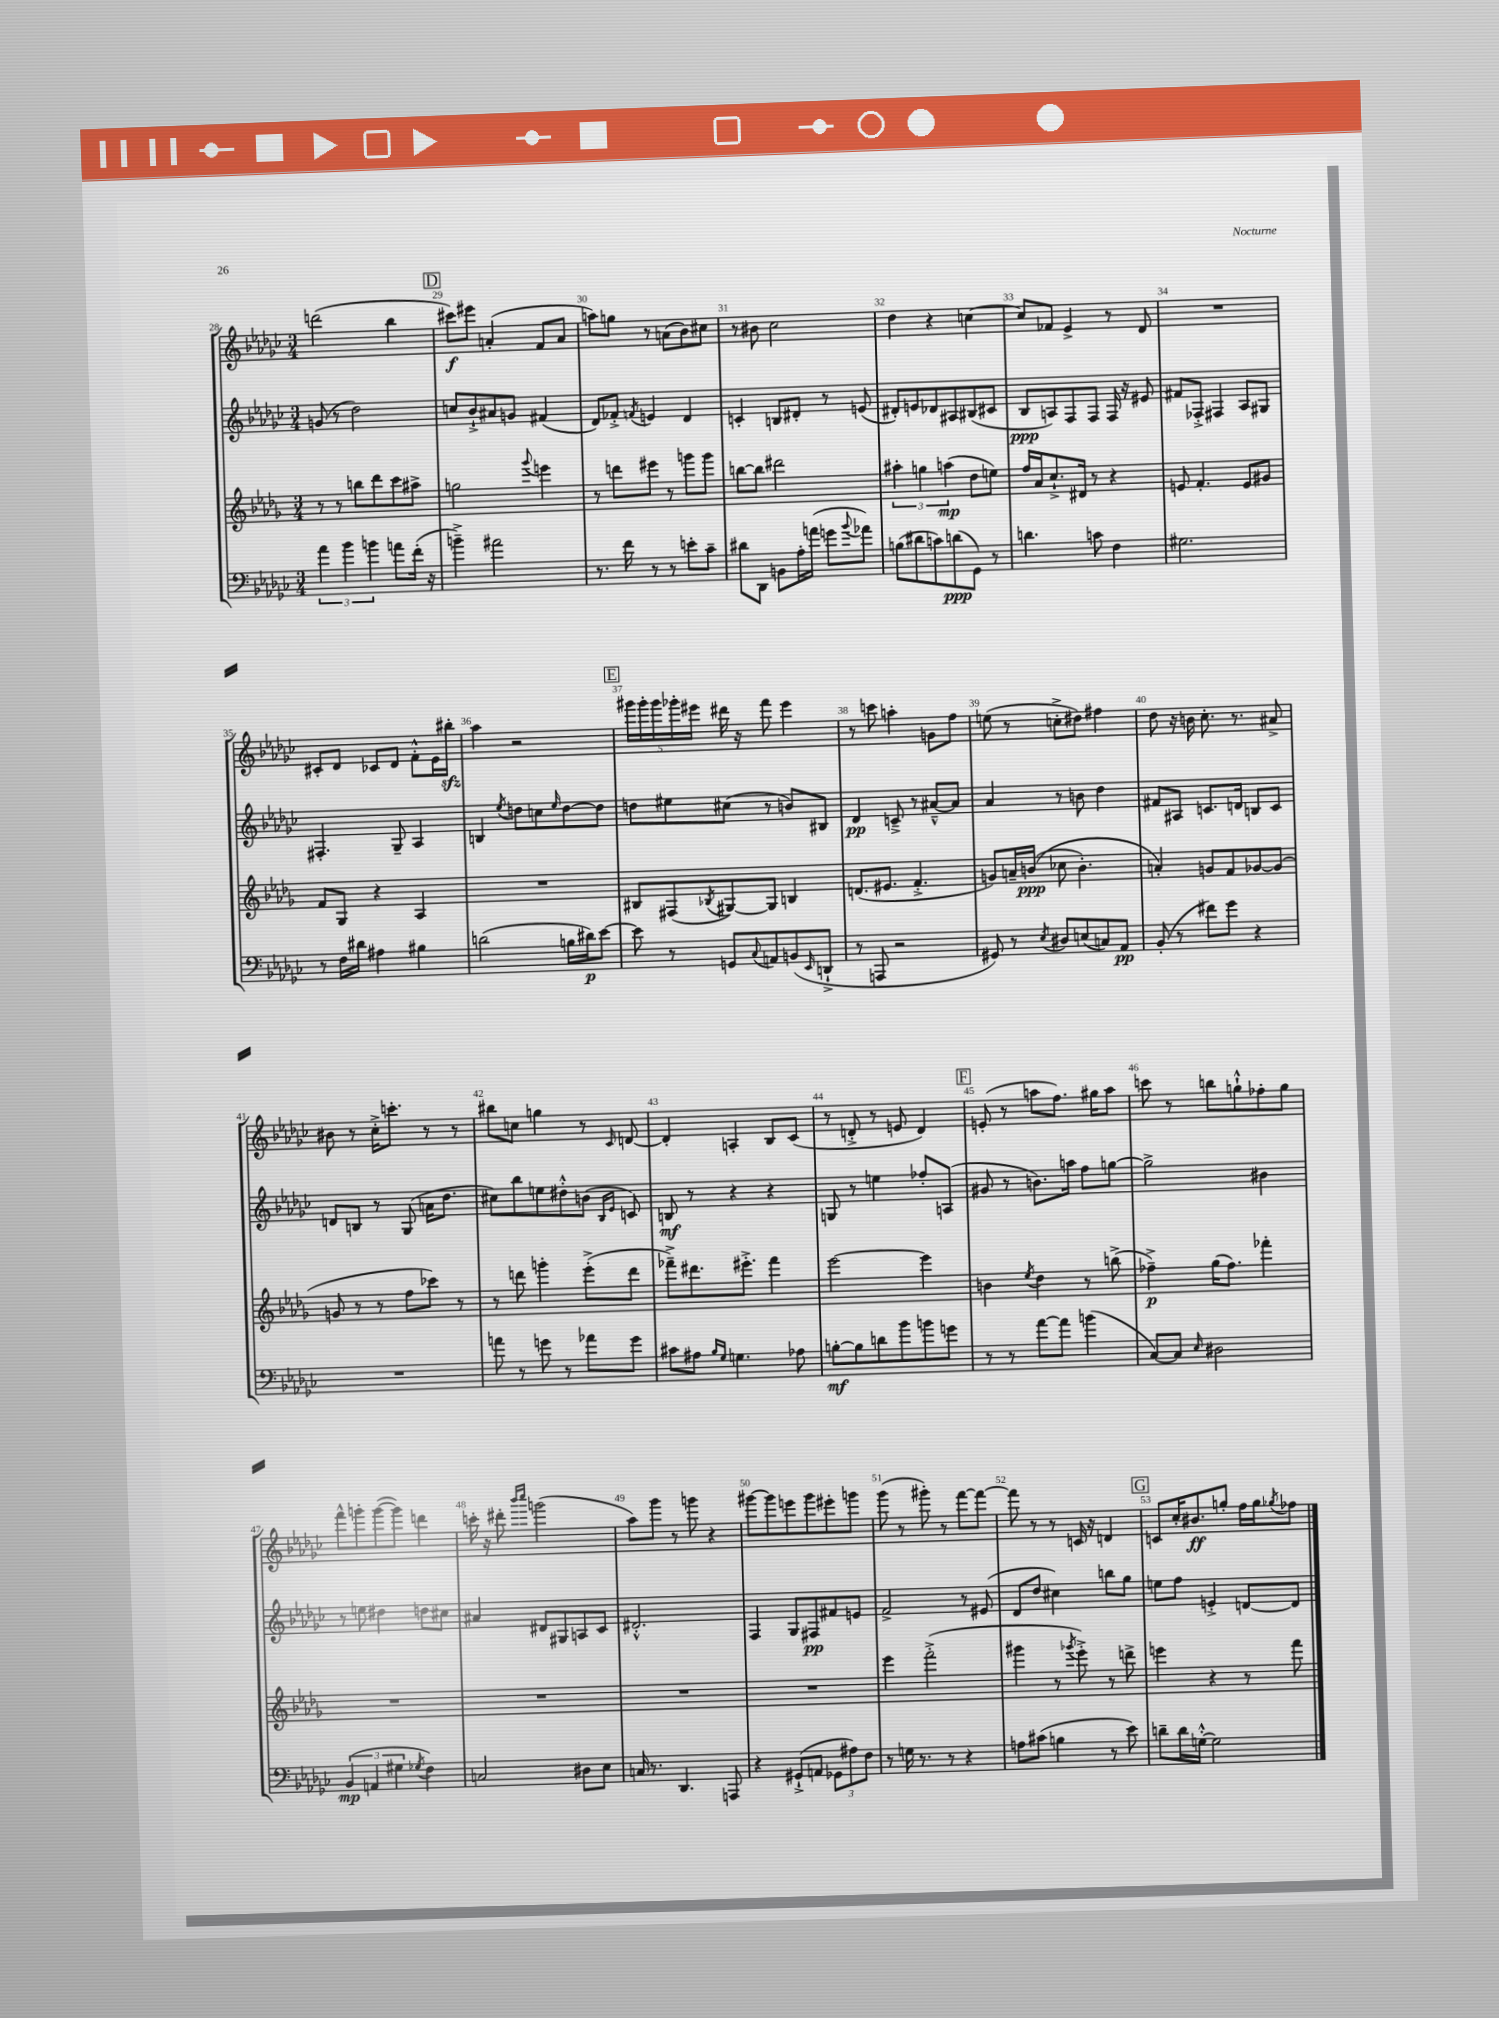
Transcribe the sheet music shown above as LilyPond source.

<<
\new StaffGroup <<
\new Staff = "s0" {
    \clef treble \key ges \major \numericTimeSignature \time 3/4
    d'''2( bes''4 |
    \mark \markup { \box "D" } cis'''8\f) eis'''8 a'4-.( f'8 a'8 |
    a''8) g''8 r8 a'8( bes'8) cis''8 |
    r8 bis'8 ces''2 |
    des''4 r4 c''4~ |
    c''8 fes'8 ees'4-> r8 des'8 |
    R2. |
    cis'8-. des'8 ces'8 des'8 f'8-.-^ ees'16 bis''16-.\sfz |
    aes''4 r2 |
    \mark \markup { \box "E" } \tuplet 5/4 { gis'''16 gis'''16-. gis'''16 ges'''16-. eis'''16 } dis'''16 r16 f'''8 eis'''4 |
    r8 c'''8 a''4-. g'8 f''8 |
    e''8( r8 c''8-.-> dis''8) fis''4 |
    des''8 r16 b'16 ces''8.-. r8. ais'8-> |
    bis'8 r8 ces''16-.-> c'''8.-. r8 r8 |
    bis''8 c''8 g''4 r8 \grace { ces'16 } d'8~ |
    d'4-. a4-. bes8 ces'8( |
    r8 d'8-.-> r8 e'8 d'4) |
    \mark \markup { \box "F" } e'8-.( r8 a''8 f''8.) gis''16 a''8 |
    c'''8 r8 b''8 g''8-!-^ fes''8-. g''8 |
    f'''8-^ g'''8-. g'''8~( g'''8) d'''4 |
    c'''16-. r16 dis'''8-. \grace { bes'''16 ces''''16 } g'''2( |
    aes''8) ges'''8 r8 g'''8 r4 |
    gis'''8~ gis'''8 e'''8 gis'''8 eis'''8-. g'''8 |
    ges'''8( r8 gis'''8-.) r8 f'''8~ f'''8~ |
    f'''8 r8 r8 c'16 r16 d'4 |
    \mark \markup { \box "G" } c'8 ces''16-. bis'8.\ff g''8-. f''16 g''16 \acciaccatura { ges''8 } fes''8 \bar "|." |
}
\new Staff = "s1" {
    \clef treble \key ges \major \numericTimeSignature \time 3/4
    g'8( r8 des''2) |
    \mark \markup { \box "D" } c''8 bes'8-!-> ais'8 g'8 fis'4( |
    des'8) fes'8-.-> \acciaccatura { f'8 } e'4 des'4 |
    c'4-. b8 dis'8-. r8 e'8( |
    dis'8-.) e'8 des'8 ais8 bis8( cis'8 |
    bes8\ppp a8) f8 f8 f16 r16 eis'8 |
    fis'8 fes8-.-> fis4 aes8 gis8 |
    fis4.-. ges8-- aes4 |
    b4 \acciaccatura { ees''8 } d''8 c''8 \grace { ees''16 } d''8~ d''8 |
    \mark \markup { \box "E" } d''8 eis''8 cis''8( r8 b'8) bis8 |
    des'4\pp c'8---> r8 ais'8~---^ ais'8 |
    aes'4 r8 b'8 des''4 |
    fis'8 ais8 c'8. d'16 b8 c'8 |
    d'8 b8 r8 ges8( a'16 des''8. |
    cis''8) bes''8 e''8 dis''8-.-^ b'8( \grace { bes16 ees'16 } c'8) |
    b8\mf r8 r4 r4 |
    g8 r8 e''4 fes''8-. a8( |
    \mark \markup { \box "F" } gis'8 r8 b'8.) a''16 f''8 g''8~ |
    g''2-> bis'4 |
    r8 e''8 dis''4 d''8 cis''8 |
    ais'4 dis'8 gis8 a8 ces'8 |
    dis'2.-.-^ |
    f4 ges8 fis8\pp fis'8 e'8 |
    f'2-> r8 eis'8( |
    des'8 des''8 cis''4) b''8 ges''8 |
    \mark \markup { \box "G" } e''8 f''8 e'4-.-> d'8~ d'8 \bar "|." |
}
\new Staff = "s2" {
    \clef treble \key des \major \numericTimeSignature \time 3/4
    r8 r8 b''8 des'''8 c'''8 ais''8-> |
    \mark \markup { \box "D" } g''2 \appoggiatura { ges'''8 } e'''4 |
    r8 d'''8 eis'''8 r8 g'''8 g'''8 |
    b''8~ b''8 dis'''2 |
    \tuplet 3/2 { ais''4-. g''4 a''4\mp( } des''8 e''8) |
    f''16 aes'16 c''8.-!-> dis'16 r8 r4 |
    e'8 f'4.-. e'8 gis'8 |
    f'8 ges8 r4 aes4 |
    R2. |
    \mark \markup { \box "E" } bis8 fis8( \acciaccatura { bes8 } gis8~) gis8 b4 |
    d'8.( eis'8. f'4.-.-> |
    g'8) a'16-- b'16\ppp(\( ces''8 b'4.-.) |
    a'4-.\) g'8 f'8 ges'8~ ges'8( |
    g'8 r8 r8 f''8 ces'''8) r8 |
    r8 d'''8 g'''4-. ees'''8-.->( d'''8 |
    fes'''8--->) dis'''8. eis'''8.-.-> fes'''4 |
    ees'''2~ ees'''4 |
    \mark \markup { \box "F" } b'4 \acciaccatura { ees''8 } des''4 r8 b''8->( |
    fes''4--->\p) ges''16( fes''8.) fes'''4-. |
    R2. |
    R2. |
    R2. |
    R2. |
    ees'''4 f'''2-.->( |
    gis'''4 r8 \acciaccatura { ges'''8 } ees'''8-.->) r8 d'''8-> |
    \mark \markup { \box "G" } e'''4 r4 r8 f'''8 \bar "|." |
}
\new Staff = "s3" {
    \clef bass \key ges \major \numericTimeSignature \time 3/4
    \tuplet 3/2 { aes'4 bes'4 b'4 } a'8 f'16-.( r16 |
    \mark \markup { \box "D" } b'4--->) ais'2 |
    r8. f'16 r8 r8 e'8-. ces'8-- |
    dis'8 des,8 b,8 aes16-. a'16( g'8 \appoggiatura { bes'8 } aes'8) |
    b8( dis'8 c'8) d'8\ppp( ges,8) r8 |
    d'4. c'8 f4 |
    gis2. |
    r8 f16 dis'16 ais4 bis4 |
    d'2( b16 dis'16\p) ees'8~ |
    \mark \markup { \box "E" } ees'8 r8 g,8 \appoggiatura { ces8 } a,8 b,8( \grace { ees,16 } d,8-!-> |
    r8 a,,8 r2 |
    gis,8) r8 \acciaccatura { ees8 } dis8 e8( c8) aes,8\pp |
    bes,8-.( r8 fis'8) ges'8 r4 |
    R2. |
    a'8 r8 g'8 r8 aes'8 g'8 |
    cis'8 ais8 \grace { bes16 ges16 } g4. aes8 |
    b8~-.\mf b8 d'8 bes'8 b'8 g'8 |
    \mark \markup { \box "F" } r8 r8 aes'8~ aes'8 b'4( |
    ces8~) ces8 \grace { ees16 } dis2 |
    \tuplet 3/2 { bes,4\mp( a,4 gis4 } \acciaccatura { ges8 } f4) |
    c2 dis8 ees8 |
    c16 r8. des,4. a,,8 |
    r4 gis,8-!->( a,8 \tuplet 3/2 { ges,8 ais8) f8 } |
    r8 g16 r8. r8 r4 |
    a8 cis'8( b4 r8 ees'8) |
    \mark \markup { \box "G" } d'8-- d'16 g16~-.-^ g2 \bar "|." |
}
>>
>>
\layout { \context { \Score currentBarNumber = #28 \override BarNumber.break-visibility = ##(#f #t #t) barNumberVisibility = #all-bar-numbers-visible } }
